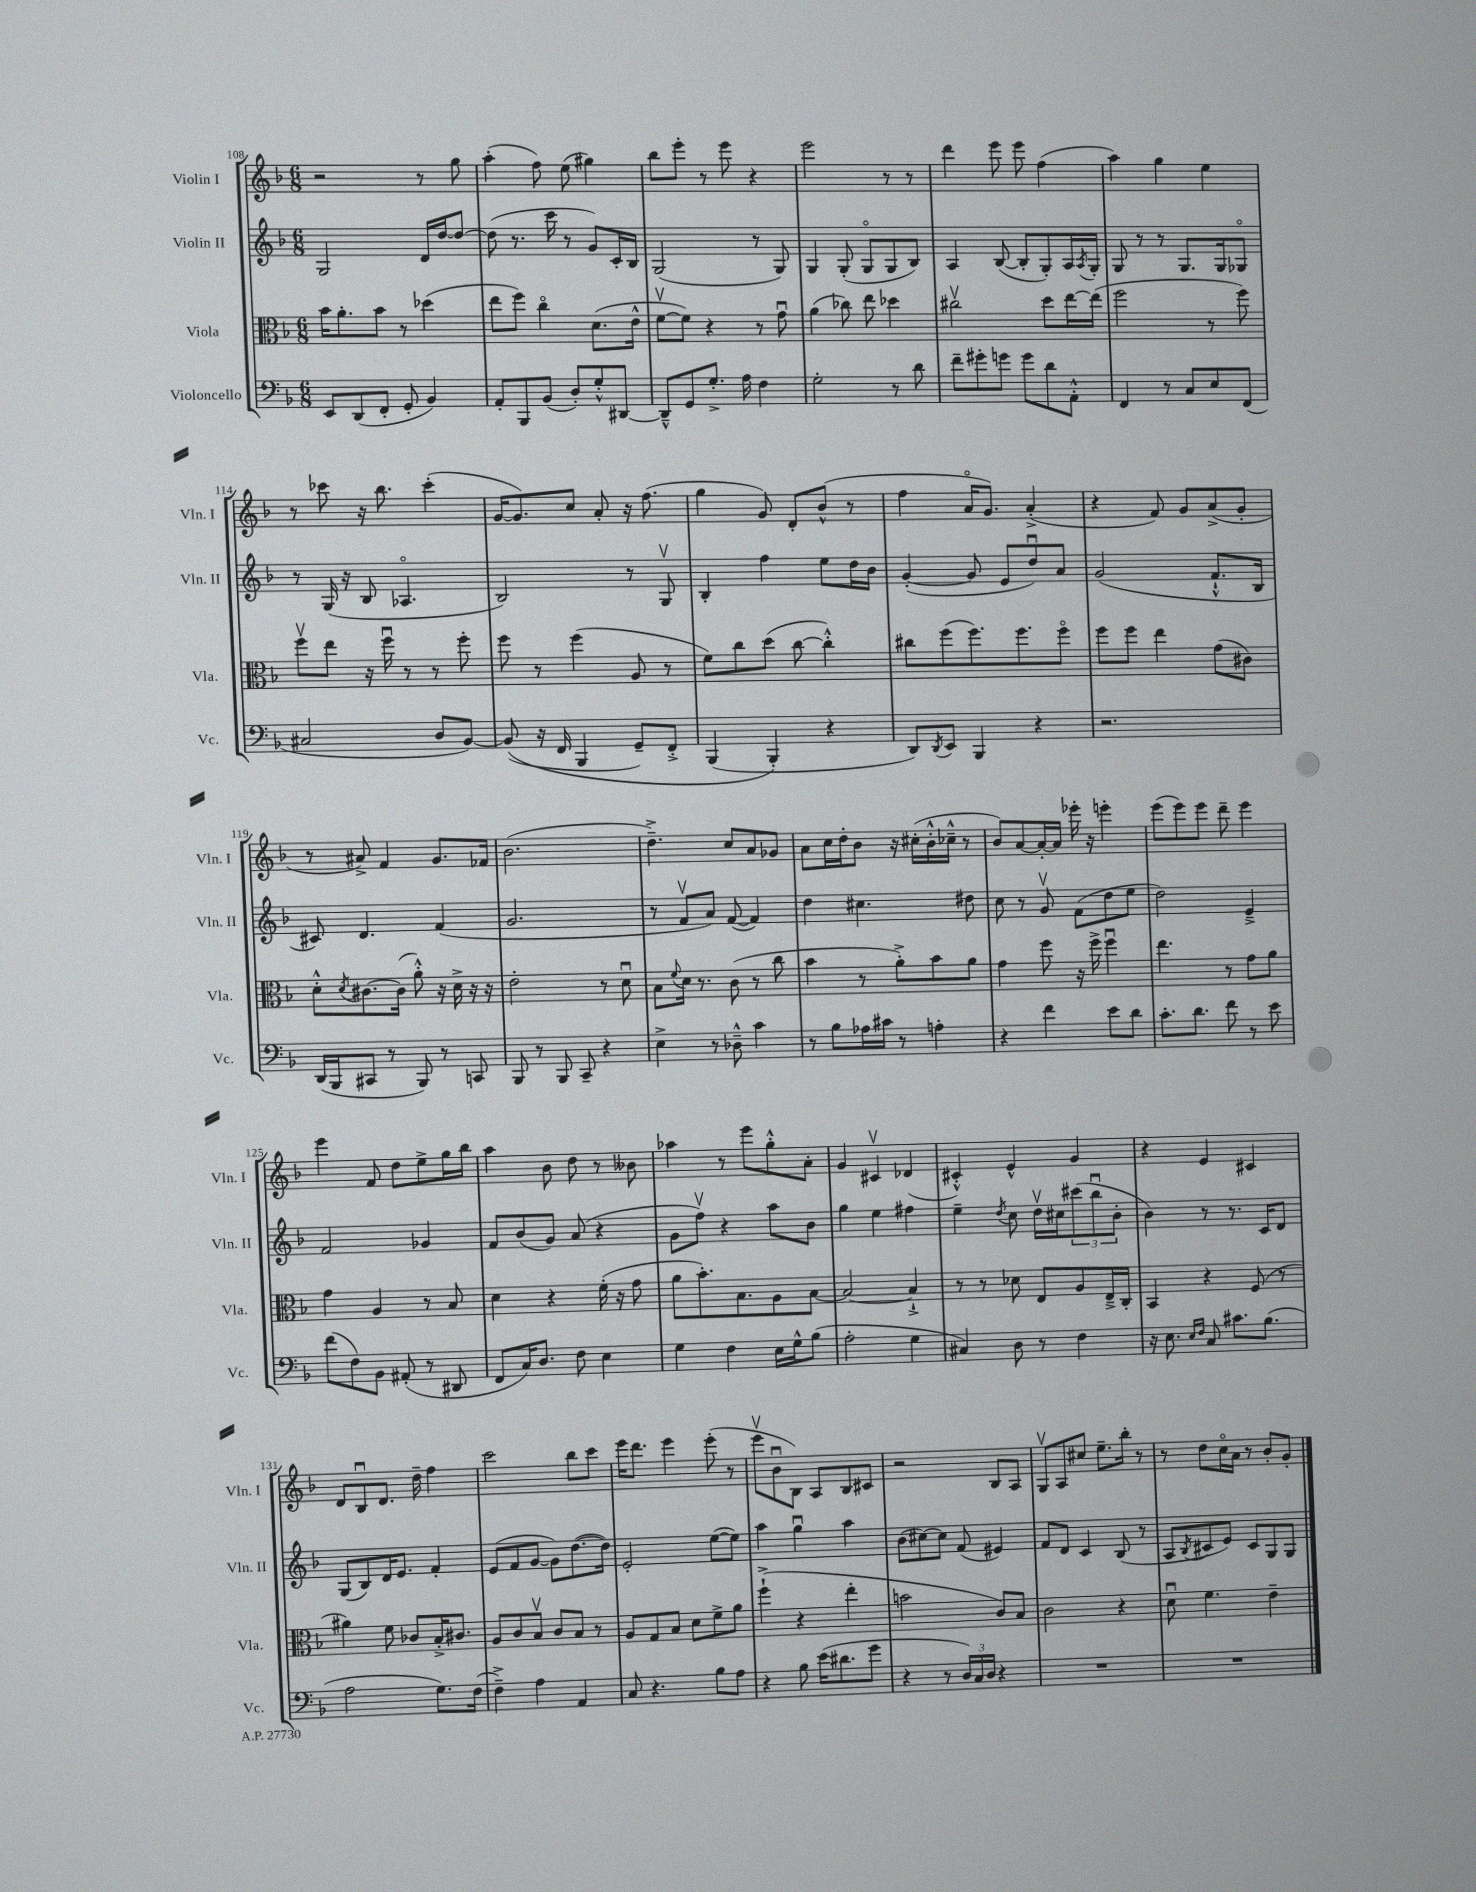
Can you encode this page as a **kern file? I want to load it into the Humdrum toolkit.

**kern	**kern	**kern	**kern
*part4	*part3	*part2	*part1
*staff4	*staff3	*staff2	*staff1
*I"Violoncello	*I"Viola	*I"Violin II	*I"Violin I
*I'Vc.	*I'Vla.	*I'Vln. II	*I'Vln. I
*clefF4	*clefC3	*clefG2	*clefG2
*k[b-]	*k[b-]	*k[b-]	*k[b-]
*M6/8	*M6/8	*M6/8	*M6/8
=108	=108	=108	=108
8EE/L	16b-\KL	2G/	2r
.	8.a'\	.	.
(8DD/	.	.	.
8FF'/J	8b-\J	.	.
8GG'/	8r	.	.
4BB-/)	(4dd-X\	16d/LL	8r
.	.	[16dd/J	.
.	.	8dd/J_	8gg\
=109	=109	=109	=109
8AA'/L	8ee\L	(8dd\]	(4aa'\
8BBB-/	8ff\J)	8.r	.
(8BB-/J	4cc\	.	8ff\)
.	.	16ccc\	.
8D'/L)	.	8r	(8ee\
8G'^^/	(8.d\L	8g/L)	4gg#X\)
[8DD#X/J	.	16c'/L	.
.	16e^^\Jk	16B-/JJ	.
=110	=110	=110	=110
8DD#~^^/L]	[8fv\L	(2G/	8bb-\L
8GG/	8f\J])	.	8eee'\J
8.G'^/J	4r	.	8r
.	.	.	8eee\
16A\	.	.	.
4F\	8r	8r	4r
.	8gu\	8G/)	.
=111	=111	=111	=111
2G'\	(4a\	4G/	2eee\
.	8cc-X\)	(8G'/	.
.	8ee\	8G/L	.
8r	4dd-X\	8G/	8r
8d\	.	8B-/J)	8r
=112	=112	=112	=112
8f~\L	2cc#Xv\	4A/	4ddd\
8g#X'\	.	.	.
8gn\J	.	([8B-/	8eee\
8g\L	.	8B-'/L]	8eee\
8d\	8dd\L	8G'/)	(4ff\
8AA'^^\J	[16ee\L	16A/L	.
.	.	8qA/	.
.	(16ee\JJ]	16G'/JJ	.
=113	=113	=113	=113
4FF/	2ff\	8G/	4aa\)
.	.	8r	.
8r	.	8r	4gg\
8C/L	.	8.G/L	.
8E/	8r	.	4ee\
.	.	16G/k	.
(8FF/J	8ff\)	8G-X/J	.
!!LO:LB:g=z
=114	=114	=114	=114
2C#X/	8ffv\L	8r	8r
.	8ee\J	(16G/	8ccc-X\
.	.	16r	.
.	16r	8B-/	16r
.	16ffu\	.	8.bb-\
.	8r	4.A-X/	.
8D/L	8r	.	(4ccc-'\
[8BB-/J)	8ff'\	.	.
=115	=115	=115	=115
((8BB-/]	8ff\	2B-/)	[16g/KL
.	.	.	8.g/])
16r	8r	.	.
16FF/	.	.	.
4BBB-/	(4ff\	.	8cc/J
.	.	.	8a'/
8GG~/L)	8A/	8r	16r
.	.	.	(8.ff\
8FF'^/J	8r	8Gv/	.
=116	=116	=116	=116
(4BBB-/	8f\L)	4B-'/	4gg\
.	8cc\	.	.
4BBB-'/)	(8dd\J	4ff\	8g/)
.	[8cc\	.	8d'/L
4r	4cc'^^\])	8ee\L	(8b-^^/J
.	.	16dd\L	8r
.	.	16b-\JJ	.
=117	=117	=117	=117
8DD/L)	8cc#X\L	([4g'/	4ff\
8qDD/	.	.	.
8EE/J	(8ff\	.	.
4BBB-/	8.ff\)	8g/]	16a/KL
.	.	.	8.g/J)
.	.	8e/L	.
.	8.ff\	.	.
4r	.	8ddu/)	(4a'^/
.	8ff\J	8a/J	.
=118	=118	=118	=118
2.r	8ff\L	(2g/	4r
.	8ff\J	.	.
.	4ee\	.	8f/)
.	.	.	8g/L
.	(8g\L	8.f`^^/L	(8a^/
.	8c#X\J)	.	8g'/J
.	.	16B-/Jk	.
!!LO:LB:g=z
=119	=119	=119	=119
(16DD/LL	8d'^^\L	8c#X/)	8r
16BBB-/J	.	.	.
.	8qd/	.	.
8CC#X/J	[8.c#X\	4.d/	8a#X^/)
8r	.	.	4f/
.	(16c#\Jk]	.	.
8BBB-/)	8a'^^\)	.	.
8r	16r	(4f/	8.g/L
.	16d^\	.	.
8CCn/	16r	.	.
.	16r	.	16f-X/Jk
=120	=120	=120	=120
8BBB-/	2e'\	2.g/	(2.b-\
8r	.	.	.
8BBB-/	.	.	.
8CC~/	.	.	.
4r	8r	.	.
.	8du\	.	.
=121	=121	=121	=121
4E^\	8B-\L	8r	4.dd~^\)
.	8qqf/	.	.
.	16d\Jk	8fv/L	.
.	8.r	.	.
8r	.	8a/J)	.
8D-X~^^\	(8c\	([8f/	8cc/L
4c\	8r	4f/])	8a/
.	8cc\	.	8g-X/J
=122	=122	=122	=122
8r	4b-\	4dd\	8a\L
8B-\L	.	.	16cc\L
.	.	.	16dd'\J
16A-X\L	8r	4.cc#X\	8b-\J
16c#X\JJ	.	.	.
8r	8a'^\L)	.	16r
.	.	.	(16cc#X'\LL
4An'\	8b-\	.	16b-'^^\
.	.	.	16cc-X~^^\JJ
.	8a\J	8dd#X\	8r
=123	=123	=123	=123
4r	4g\	8cc\	8b-/L)
.	.	8r	[8a/
4f\	8ff\	8gv/	16a'/L_
.	.	.	16a/JJ]
.	16r	(8f\L	16eee-X'\
.	16ff^\	.	16r
8e\L	4ffu\	8dd\	4eeen'\
8d\J	.	8ee\J	.
=124	=124	=124	=124
8.c'\L	4.ee\	2dd\)	(8eee\L
.	.	.	8eee\)
8.d\J	.	.	.
.	.	.	8eee\J
8f\	8r	.	8ddd~\
8r	8g\L	4e~^/	4eee\
8e\	8a\J	.	.
!!LO:LB:g=z
=125	=125	=125	=125
(8f\L	4g\	2f/	4eee\
8F\)	.	.	.
8BB-\J	4A/	.	8f/
(8AA#X'/	.	.	8dd\L
8r	8r	4g-X/	8ee^\
8DD#X/	8B-/	.	16gg\L
.	.	.	16bb-\JJ
=126	=126	=126	=126
8FF/L	4d\	8f/L	4aa\
16C/K)	.	(8b-/	.
8.D/J	.	.	.
.	4r	8g/J)	8b-\
8F\	.	(8a/	8dd\
4E\	(16f'\	4r	8r
.	16r	.	.
.	8g\	.	8b--X\
=127	=127	=127	=127
4G\	8a\L	8g\L	4aa-X\
.	8.b-'\)	8ffv\J)	.
4F\	.	4r	8r
.	8.B-\	.	.
.	.	.	8eee\L
16E\LL	8A\	8aa\L	8gg'^^\
16G^^\J	.	.	.
(8B-\J	[8B-\J	8b-\J	8a'\J
=128	=128	=128	=128
2A'\	2B-/_	4gg\	4g/
.	.	4ee\	4c#Xv/
4G\	4B-`^/]	4ff#X\	(4d-X/
=129	=129	=129	=129
4C#X/)	8r	4ee~\	4c#X'^^/)
.	8r	.	.
.	.	8qdd/	.
8D\	8d-X\	8cc\	4e^^/
8r	8E/L	16ddv\LL	.
.	.	16cc#X\J	.
4F\	8A/	(12ccc#X\	4g/
.	.	12bb-u\	.
.	16E~^/L	.	.
.	.	12b-'\J	.
.	16C'/JJ	.	.
=130	=130	=130	=130
16r	4BB-/	4b-\)	4r
8.E\	.	.	.
16qqE/LL	.	.	.
16qqF/JJ	.	.	.
8C/	4r	8r	4e/
8.c#X\L	.	8.r	.
.	(8F/	.	4c#X/
(8.B-\J	.	16c/KL	.
.	8r	8d/J	.
!!LO:LB:g=z
=131	=131	=131	=131
2A\	4a#X\)	(8G/L	8d/L
.	.	8B-/)	8B-u/
.	8f\	16d/K	8.d/J
.	.	8.e/J	.
.	8c-X/L	.	.
.	.	.	16dd~\
8.G\L)	16B-'^/K	4f'/	4ff\
.	8.c#X/J	.	.
(16F\Jk	.	.	.
=132	=132	=132	=132
4F~^\)	8A/L	(8e/L	2ccc\
.	8c/	8f/	.
4A\	8B-v/J	[8g/J	.
.	8c/L	8g\L])	.
4AA/	8B-/J	([8.dd\	8bb-\L
.	8r	.	8ccc\J
.	.	16dd\Jk])	.
=133	=133	=133	=133
8C/	8A/L	2e'/	16eee\KL
.	.	.	8.ddd\J
4.r	8G/	.	.
.	8B-/J	.	4eee\
.	8d\L	.	.
8B-\L	8f^\	([8ee\L	(8eee'\
8A\J	8a\J	8ee\J])	8r
=134	=134	=134	=134
4r	(4ff`^\	4aa\	8eeev\L
.	.	.	8b-u\
8B-\	4r	4ggu\	8B-\J)
(16e\KL	.	.	8A/L
8.d#X\	.	.	.
.	4ee'\	4aa\	8B-/
8g\J	.	.	8c#X/J
=135	=135	=135	=135
4r	2bn\	(8b-\L	2r
.	.	[8cc#X\)	.
8r	.	8cc#\J]	.
24D/LL)	.	(8f/	.
24C/	.	.	.
24D/JJ	.	.	.
4r	8c/L)	4e#X/)	8B-/L
.	8B-/J	.	8A/J
=136	=136	=136	=136
2.r	2c\	8f/L	8Gv/L
.	.	8d/J	8A/
.	.	4c/	8cc#X/J
.	.	.	8.ee~\L
.	4r	(8B-/	.
.	.	.	16bb-'\Jk
.	.	8r	8r
=137	=137	=137	=137
2.r	8du\	8A/L	8r
.	.	8qB-/	.
.	4.f\	8c#X/	8dd\L
.	.	8e/J)	16cc\L
.	.	.	16a\JJ
.	.	8c#/L	8r
.	4e~\	8G/	8b-'/L
.	.	8G/J	8g'/J
==	==	==	==
*-	*-	*-	*-
